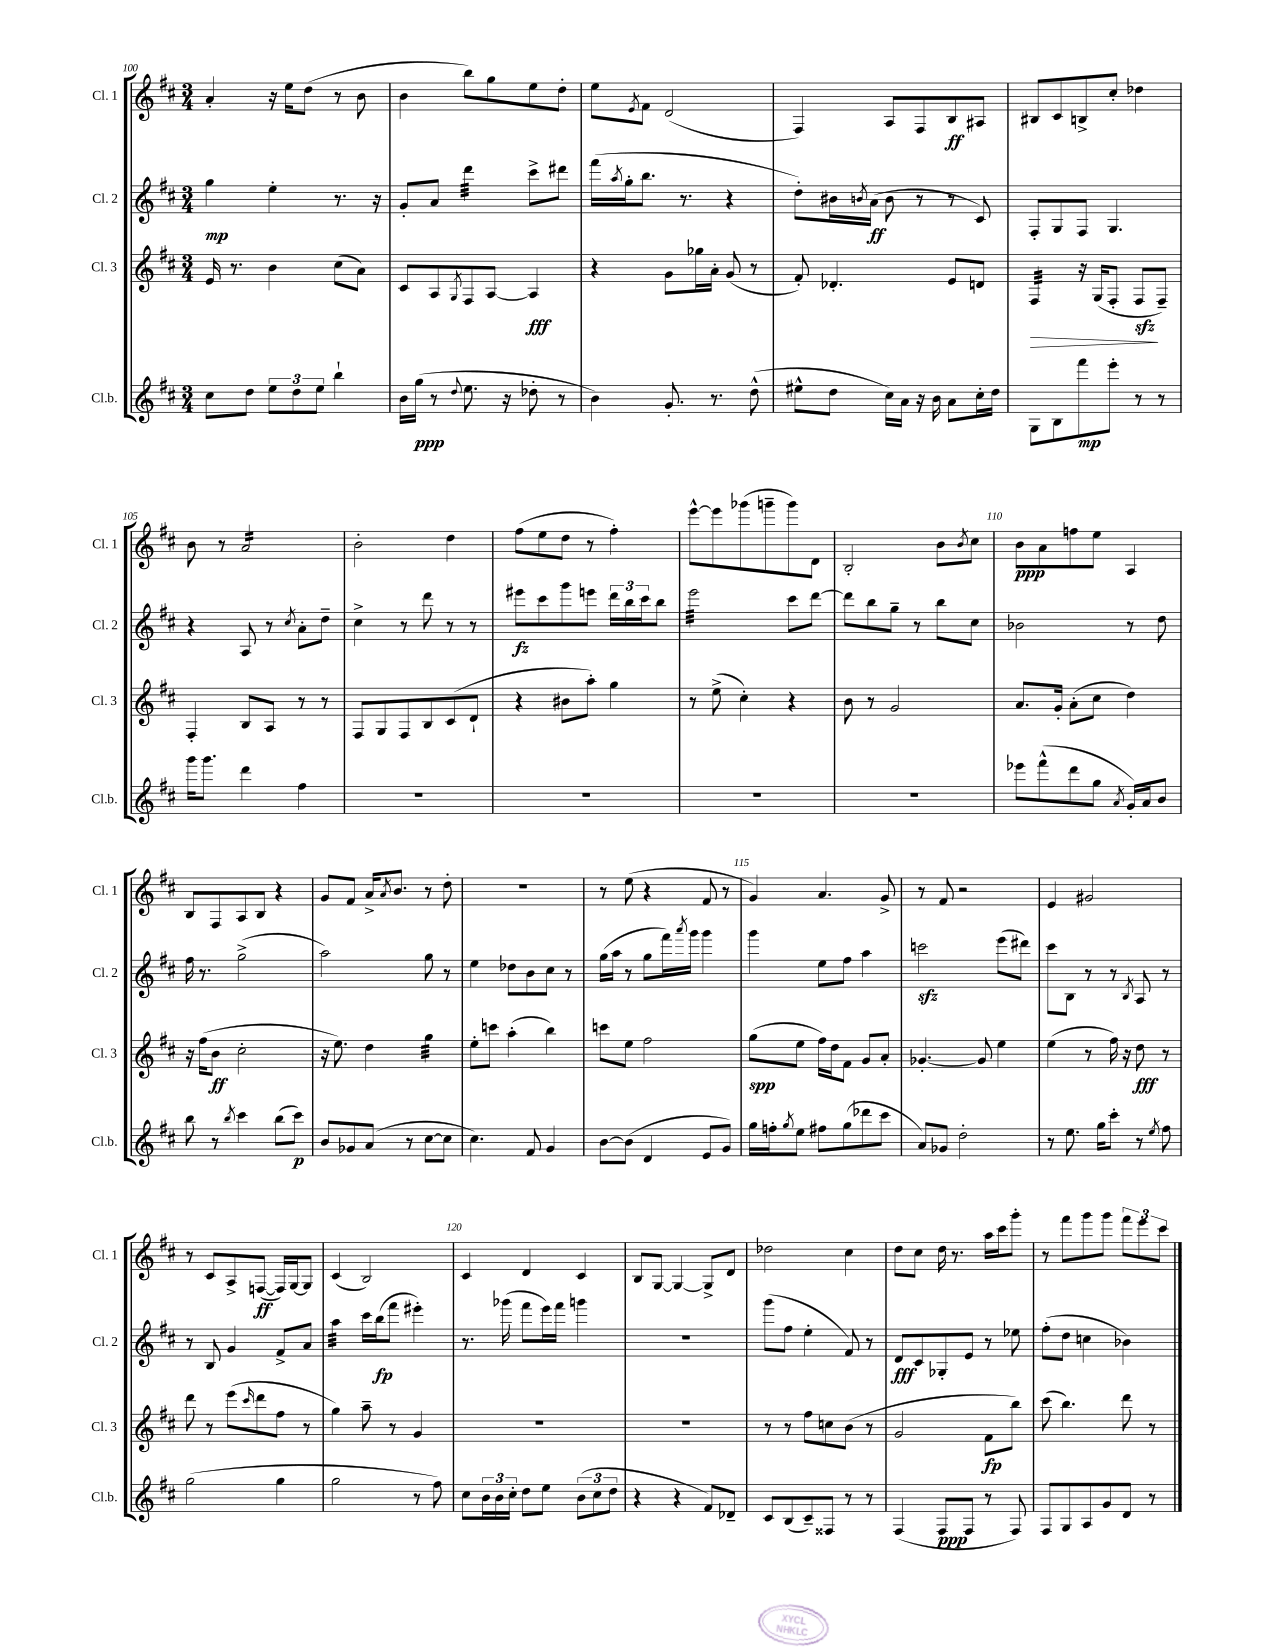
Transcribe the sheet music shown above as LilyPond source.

<<
\new StaffGroup <<
\new Staff = "s0" \with { instrumentName = "Cl. 1" shortInstrumentName = "Cl. 1" } {
    \clef treble \key d \major \numericTimeSignature \time 3/4
    a'4-. r16 e''16 d''8( r8 b'8 |
    b'4 b''8) g''8 e''8 d''8-. |
    e''8 \acciaccatura { e'8 } fis'8 d'2( |
    fis4) a8 fis8 b8\ff ais8 |
    bis8 cis'8 b8-> cis''8-. des''4 |
    b'8 r8 a'2:16 |
    b'2-. d''4 |
    fis''8( e''8 d''8 r8 fis''4-.) |
    e'''8~-^ e'''8 ges'''8( g'''8-- g'''8) d'8 |
    b2-. b'8 \acciaccatura { b'8 } cis''8 |
    b'8\ppp a'8 f''8 e''8 a4 |
    b8 fis8 a8 b8 r4 |
    g'8 fis'8 a'16-> \acciaccatura { a'8 } b'8. r8 d''8-. |
    R2. |
    r8 e''8( r4 fis'8 r8 |
    g'4) a'4. g'8-> |
    r8 fis'8 r2 |
    e'4 gis'2 |
    r8 cis'8 a8-> f8~\ff( f16) g16~ g8 |
    cis'4( b2) |
    cis'4 d'4 cis'4 |
    b8 g8~ g4~ g8-> d'8 |
    des''2 cis''4 |
    d''8 cis''8 d''16 r8. a''16 cis'''16 g'''8-. |
    r8 fis'''8 g'''8 g'''8 \tuplet 3/2 { fis'''8 e'''8 cis'''8 } \bar "|." |
}
\new Staff = "s1" \with { instrumentName = "Cl. 2" shortInstrumentName = "Cl. 2" } {
    \clef treble \key d \major \numericTimeSignature \time 3/4
    g''4\mp e''4-. r8. r16 |
    g'8-. a'8 d'''4:32 cis'''8-> dis'''8 |
    fis'''16( \acciaccatura { a''8 } g''16-. b''8. r8. r4 |
    d''8-.) bis'16 \acciaccatura { b'8 } a'16\ff( b'8 r8 r8 cis'8) |
    fis8-. g8 fis8 g4. |
    r4 a8 r8 \acciaccatura { cis''8 } a'8-. d''8-- |
    cis''4-> r8 d'''8 r8 r8 |
    eis'''8\fz cis'''8 g'''8 e'''8 \tuplet 3/2 { d'''16 b''16 cis'''16 } b''8 |
    e'''2:32 cis'''8 d'''8~ |
    d'''8 b''8 g''8-- r8 b''8 cis''8 |
    bes'2 r8 d''8 |
    fis''16 r8. g''2->( |
    a''2) g''8 r8 |
    e''4 des''8 b'8 cis''8 r8 |
    g''16( a''16 r8 g''8 fis'''16) \acciaccatura { a'''8 } g'''16 g'''4 |
    g'''4 e''8 fis''8 a''4 |
    c'''2\sfz e'''8( dis'''8) |
    cis'''8 b8 r8 r8 \acciaccatura { b8 } a8 r8 |
    r8 b8 g'4 fis'8-> a'8 |
    a''4:32 cis'''16 b''16\fp( fis'''8 eis'''4-.) |
    r8. ges'''16( fis'''8 e'''16) fis'''16 g'''4 |
    R2. |
    g'''8( fis''8 e''4-. fis'8) r8 |
    d'8\fff cis'8 ges8-. e'8 r8 ees''8 |
    fis''8-.( d''8 c''4 bes'4) \bar "|." |
}
\new Staff = "s2" \with { instrumentName = "Cl. 3" shortInstrumentName = "Cl. 3" } {
    \clef treble \key d \major \numericTimeSignature \time 3/4
    e'16 r8. b'4 cis''8( a'8) |
    cis'8 a8 \acciaccatura { g8 } fis8 a8~ a4\fff |
    r4 g'8 ges''16 a'16-. g'8( r8 |
    fis'8-.) des'4.-. e'8 d'8 |
    fis4:32\> r16 g16( fis8-. fis8\sfz\! fis8--) |
    fis4-. b8 a8 r8 r8 |
    fis8 g8 fis8 b8 cis'8( d'8-! |
    r4 bis'8 a''8-.) g''4 |
    r8 e''8->( cis''4-.) r4 |
    b'8 r8 g'2 |
    a'8. g'16-. a'8-.( cis''8 d''4) |
    r16 fis''16( b'8\ff cis''2-. |
    r16 e''8.) d''4 g''4:32 |
    e''8-. c'''8 a''4-.( b''4) |
    c'''8 e''8 fis''2 |
    g''8\spp( e''8 fis''16) d''16 fis'8 g'8 a'8-. |
    ges'4.~-. ges'8 e''4 |
    e''4( r8 fis''16) r16 d''8\fff r8 |
    d'''8 r8 e'''8( \grace { cis'''16 } d'''8 fis''8 r8 |
    g''4) a''8-- r8 g'4 |
    R2. |
    R2. |
    r8 r8 fis''8 c''8 b'8( r8 |
    g'2 fis'8\fp b''8) |
    cis'''8( b''4.) d'''8 r8 \bar "|." |
}
\new Staff = "s3" \with { instrumentName = "Cl.b." shortInstrumentName = "Cl.b." } {
    \clef treble \key d \major \numericTimeSignature \time 3/4
    cis''8 d''8 \tuplet 3/2 { e''8 d''8 e''8 } b''4-! |
    b'16 g''16\ppp( r8 \appoggiatura { d''8 } e''8. r16 des''8-. r8 |
    b'4) g'8.-. r8. d''8-^( |
    eis''8-^ d''8 cis''16) a'16 r16 b'16 a'8 cis''16-. d''16 |
    g8 b8 fis'''8\mp e'''8-. r8 r8 |
    g'''16 g'''8. d'''4 fis''4 |
    R2. |
    R2. |
    R2. |
    R2. |
    ees'''8 fis'''8-^( d'''8 g''8 \acciaccatura { a'8 } g'16-.) a'16 b'8 |
    b''8 r8 \acciaccatura { b''8 } cis'''4 b''8( cis'''8\p) |
    b'8 ges'8 a'8( r8 cis''8~ cis''8 |
    cis''4.) fis'8 g'4 |
    b'8~ b'8( d'4 e'8 g'8) |
    g''16 f''16-. \acciaccatura { g''8 } e''8 fis''8 g''8( des'''8 cis'''8 |
    a'8) ges'8 d''2-. |
    r8 e''8. g''16 cis'''8-. r8 \acciaccatura { e''8 } fis''8 |
    g''2( g''4 |
    g''2 r8 fis''8) |
    cis''8 \tuplet 3/2 { b'16 b'16 cis''16-. } d''8 e''8 \tuplet 3/2 { b'8( cis''8 d''8 } |
    r4 r4 fis'8) des'8-- |
    cis'8 b8( cis'8--) fisis8 r8 r8 |
    fis4( fis8\ppp fis8 r8 fis8) |
    fis8 g8 a8 g'8 d'8 r8 \bar "|." |
}
>>
>>
\layout { \context { \Score currentBarNumber = #100 \override BarNumber.break-visibility = ##(#f #t #t) barNumberVisibility = #(every-nth-bar-number-visible 5) } }
